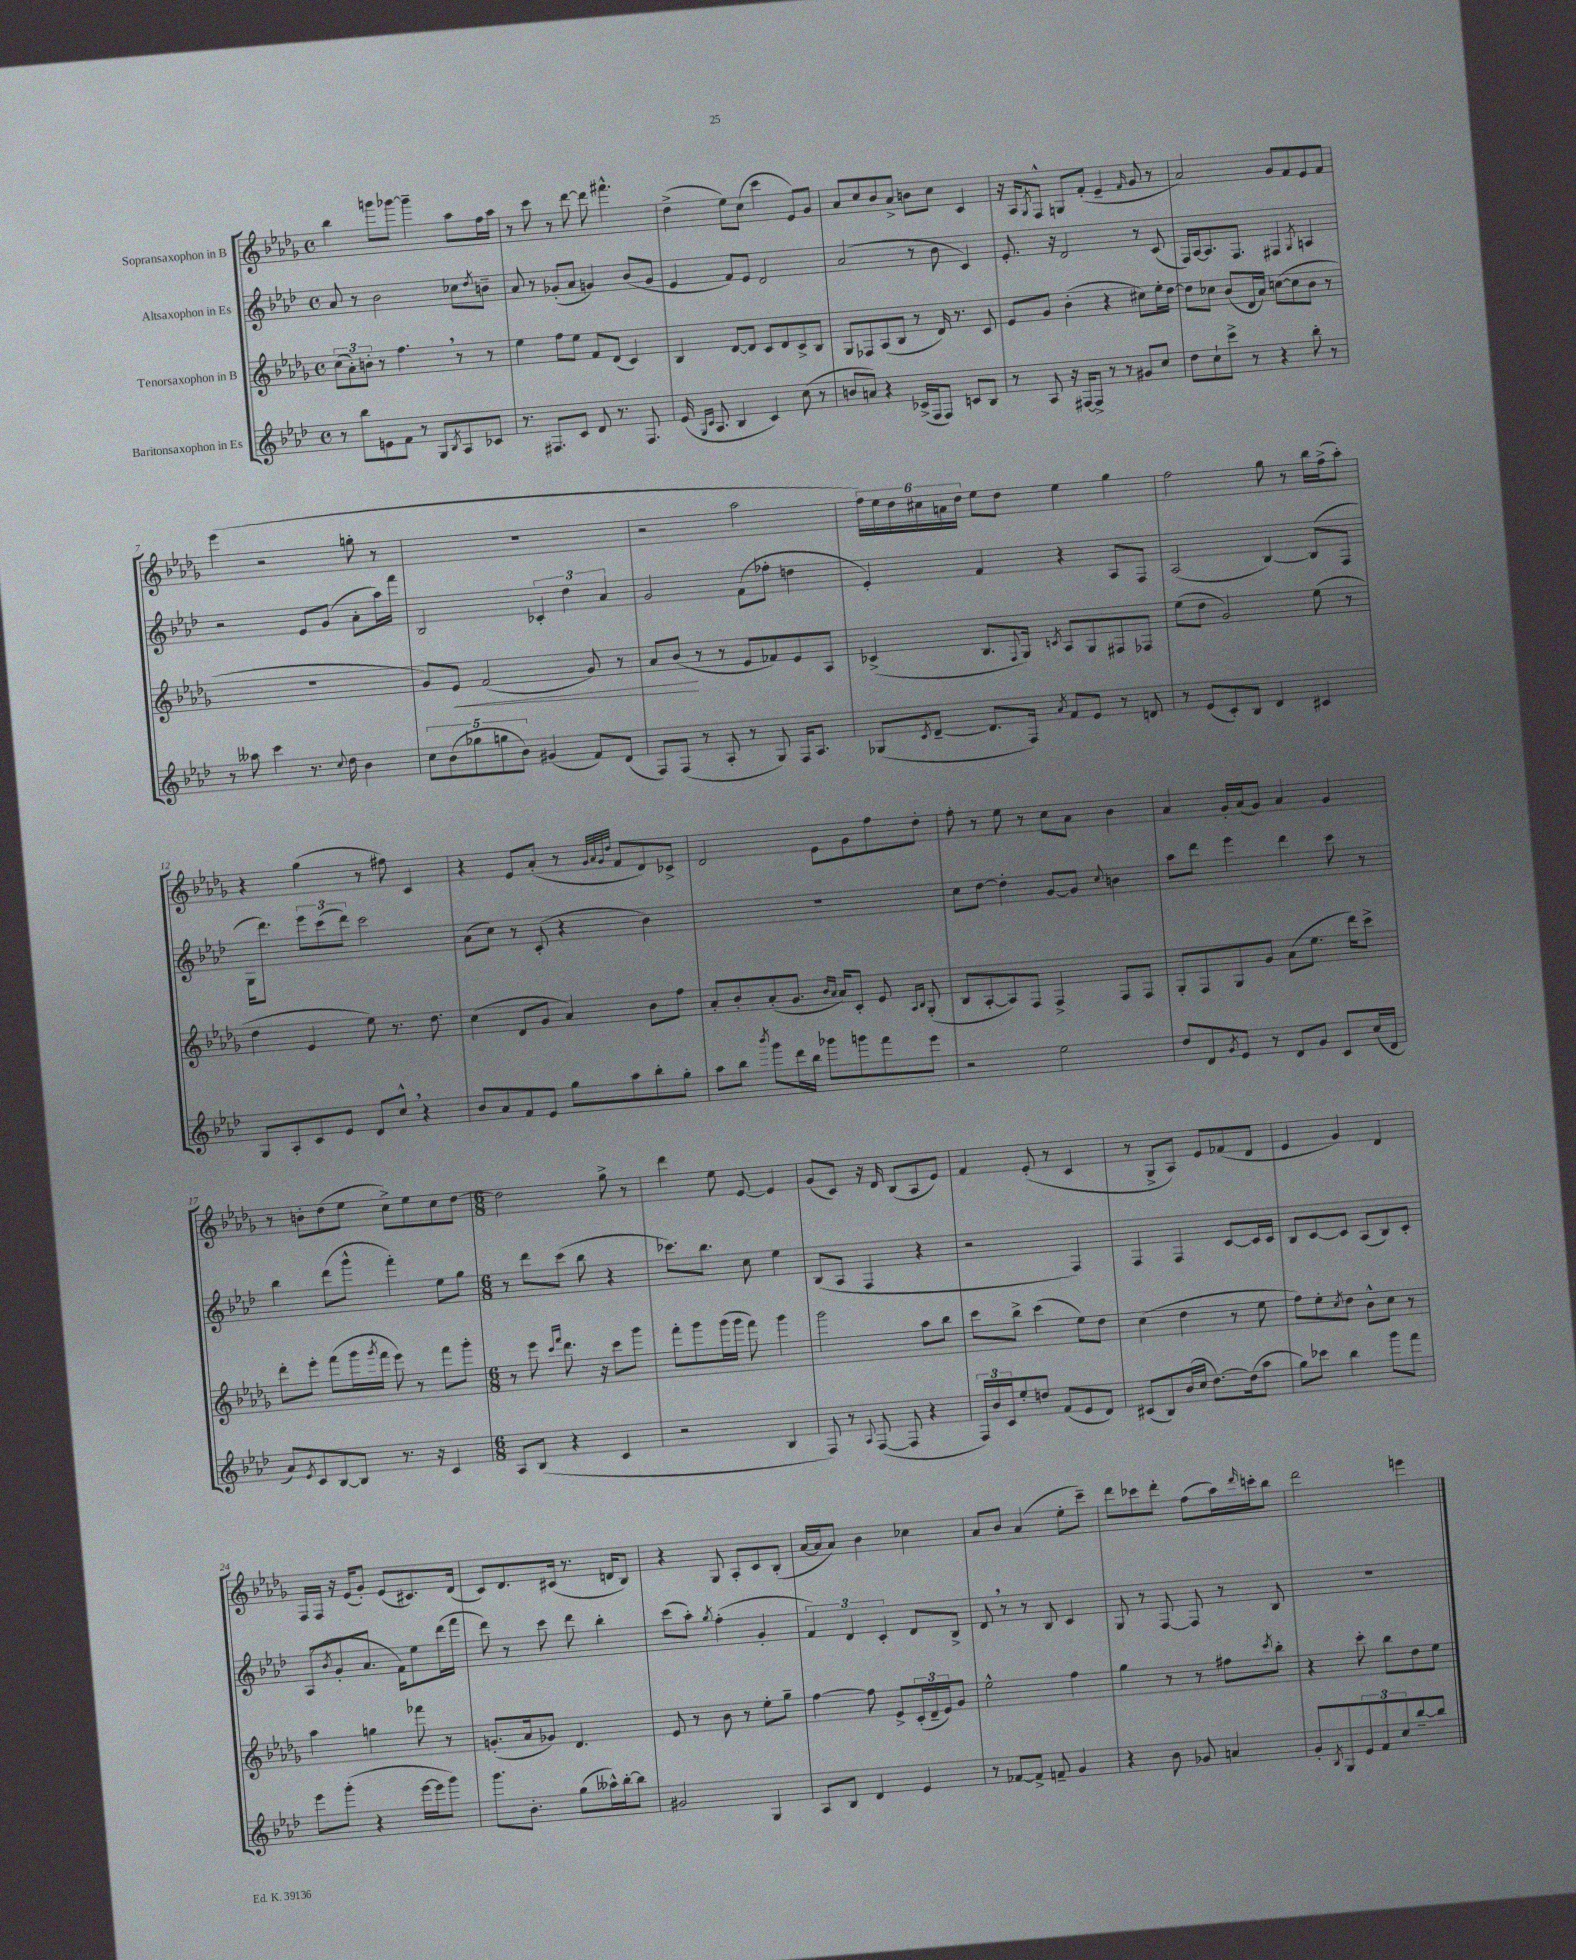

**kern	**kern	**dynam	**kern	**kern
*part4	*part3	*part3	*part2	*part1
*staff4	*staff3	*staff3	*staff2	*staff1
*I"Baritonsaxophon in Es	*I"Tenorsaxophon in B	*	*I"Altsaxophon in Es	*I"Sopransaxophon in B
*clefG2	*clefG2	*	*clefG2	*clefG2
*k[b-e-a-d-]	*k[b-e-a-d-g-]	*	*k[b-e-a-d-]	*k[b-e-a-d-g-]
*M4/4	*M4/4	*	*M4/4	*M4/4
*met(c)	*met(c)	*	*met(c)	*met(c)
=1	=1	=1	=1	=1
8r	(12cc\L	.	8a-/	4bb-\
.	12a-'\)	.	.	.
8bb-\L	.	.	8r	.
.	12bn'\J	.	.	.
8en\	8r	.	2b-\	8gggn\L
8f\J	4.ff,\	.	.	[8ggg-X\J
8r	.	.	.	4ggg-~\]
8G/L	.	.	.	.
8qB-/	.	.	.	.
8A-/	8r	.	8cc-X\L	8aa-\L
.	.	.	8qdd-/	.
8c-X/J	8r	.	8bn~\J	16ff\L
.	.	.	.	16aa-\JJ
=2	=2	=2	=2	=2
8.r	4ee-\	.	8a-/	8r
.	.	.	8r	8ccc\
8.F#X/L	.	.	.	.
.	8ff\L	.	(8g-X'/L	8r
8c/J	8ee-\J	.	8a-/J	[8ddd-\
8d-/	8f/L	.	4gn/)	8ddd-\]
8.r	(8d-/J	.	.	4.fff#X^^\
.	4c/)	.	(8b-/L	.
8.F#/	.	.	.	.
.	.	.	8g/J	.
=3	=3	=3	=3	=3
(16e-/	4B-/	.	4e-/	(4dd-^\
16qqG/LL	.	.	.	.
16qqc/JJ	.	.	.	.
8.A-/	.	.	.	.
4B-/	[8d-/L	.	8f/L)	8ee-\L)
.	8d-/J]	.	8e-/J	(8cc\J
4c/)	8c/L	.	2d-/	4ccc\
.	8d-/	.	.	.
(8cc\	8c^/	.	.	8e-/L)
8r	8B-/J	.	.	8g-/J
=4	=4	=4	=4	=4
8bn/L	8G-/L	.	(2a-/	8a-/L
8an/J)	8F-X/	.	.	8cc/
4r	(8A-/	.	.	8b-/
.	8B-/J	.	.	8a-^/J
(16c-X^/LL	8r	.	8r	8bn\L
16F/J	.	.	.	.
8F/J)	16d-/)	.	8b-\	8cc\J
.	8.r	.	.	.
8cn/L	.	.	4c/)	4c/
8B-/J	8c/	.	.	.
=5	=5	=5	=5	=5
8r	8e-/L	.	8.e-'/	16r
.	.	.	.	16A-/KL
.	.	.	.	8qG-/
8A-/	8g-/J	.	.	8F^^/J
.	.	.	16r	.
16r	(4b-'\	.	2d-/	8Gn/L
[16F#X/KL	.	.	.	.
8F#^/J]	.	.	.	(8f'/J
8r	4r	.	.	4e-~/
8r	.	.	.	.
.	.	.	.	16qqf/
8g#X/L	8cc#X\L)	.	8r	8g-/
8cc/J	16ee-'\L	.	(8c/	8r
.	[16dd-\JJ	.	.	.
=6	=6	=6	=6	=6
8dd-\L	8dd-\L]	.	16F/LL)	2a-/)
.	.	.	[16A-/J	.
8cc`\	8cc-X\J	.	8.A-/]	.
8ccc^\J	(8b-/L	.	.	.
.	.	.	8.F/J	.
8r	16d-/L	.	.	.
.	16a-/JJ)	.	.	.
4r	([8ccn\L	.	4F#X/	8g-/L
.	8cc\]	.	.	8f/
.	.	.	8qG/	.
8bb-'\	8b-\J	.	4An/	8e-/
8r	8r	.	.	8f/J
!!LO:LB:g=z
=7	=7	=7	=7	=7
8r	1r	.	2r	(4eee-\
8aa--X\	.	.	.	.
4ccc\	.	.	.	2r
8.r	.	.	8e-/L	.
.	.	.	(8g/J	.
8qqcc/	.	.	.	.
16dd-\	.	.	.	.
4b-\	.	.	8a-'\L	8ggn'\
.	.	.	16aa-\L)	8r
.	.	.	16fff\JJ	.
=8	=8	=8	=8	=8
10cc\L	8g-/L)	.	2B-/	1r
(10b-\	.	.	.	.
!	!	!LO:HP:b	!	!
.	8e-/J	<	.	.
10gg-X\	.	.	.	.
.	(2f/	.	.	.
10ggn\	.	.	.	.
10b-\J)	.	.	.	.
(4g#X/	.	.	6c-X'/	.
.	.	.	6dd-\	.
8f/L)	8g-/)	.	.	.
.	.	.	6a-/	.
(8d-/J	8r	.	.	.
=9	=9	=9	=9	=9
8F/L)	8a-/L	.	2g/	2r
(8F/J	(8b-/J	.	.	.
8r	8r	[	.	.
8A-'/	8r	.	.	.
8r	8e-/L	.	(8f\L	2aa-\
8G/)	8f-X/)	.	8ff-X'\J	.
16F/KL	8e-/	.	4ddn\	.
8.A-/J	.	.	.	.
.	8A-/J	.	.	.
=10	=10	=10	=10	=10
(8G-X/L	(4c-X^/	.	4e-'/)	24ff\LL)
.	.	.	.	24ee-\
.	.	.	.	24dd-\
8qc/	.	.	.	.
[8d-~/J	.	.	.	24cc#X\
.	.	.	.	24an\
.	.	.	.	24dd-\JJ
8.d-/L]	8.B-/L	.	4f/	8ee-\L
.	.	.	.	8dd-\J
.	8qqF/	.	.	.
16F/Jk)	16G-/Jk)	.	.	.
8qa-/	8qcn/	.	.	.
8f/L	8A-/L	.	4r	4ee-\
8e-/J	8G-/	.	.	.
8r	8F#X/	.	8A-/L	4gg-\
8dn/	8F-X/J	.	8F/J	.
=11	=11	=11	=11	=11
8r	(8ee-\L	.	(2A-/	2ff\
(8e-/L	8dd-\J	.	.	.
8c'/)	2g-/)	.	.	.
8B-/J	.	.	.	.
4d-/	.	.	[4B-/)	8gg-\
.	.	.	.	8r
4c#X/	(8ee-\	.	(8B-/L]	16bb-\LL
.	.	.	.	(16ff^\J
.	8r	.	8F/J	8aa-'\J)
!!LO:LB:g=z
=12	=12	=12	=12	=12
8G/L	4dd-\	.	16G\KL	4r
.	.	.	8.ddd-\J)	.
8A-'/	.	.	.	.
8c/	4e-/	.	12eee-\L	(4gg-\
.	.	.	(12ccc\	.
8e-/J	.	.	.	.
.	.	.	12ddd-\J)	.
8d-/L	8ee-\)	.	2ccc\	8r
8cc^^,/J	8.r	.	.	8ff#X\)
4r	.	.	.	4c/
.	8.dd-\	.	.	.
=13	=13	=13	=13	=13
8b-/L	(4cc\	.	(8a-\L	4r
8a-/	.	.	8cc\J)	.
8f/	8d-/L	.	8r	8e-/L
8e-/J	8g-/J	.	(8c'/	(8a-'/J
8gg\L	4a-/)	.	4r	8r
.	.	.	.	32qqg-/LLL
.	.	.	.	32qqa-/
.	.	.	.	32qqg-/
.	.	.	.	32qqdd-/JJJ
8aa-\	.	.	.	8f/L
8bb-'\	8b-\L	.	4b-\)	8d-/)
8gg'\J	8ff\J	.	.	8c-X^/J
=14	=14	=14	=14	=14
8aa-\L	8a-'/L	.	1r	2d-/
8bb-\J	8b-'/	.	.	.
8qbbb-/	.	.	.	.
8ggg\L	(8a-'/	.	.	.
16ddd-\L	8.g-/J	.	.	.
16bb-\JJ	.	.	.	.
8ggg-X\L	.	.	.	8e-\L
.	16qqb-/LL	.	.	.
.	16qqa-/JJ	.	.	.
.	16a-/KL)	.	.	.
8gggn\	8c'/J	.	.	8g-\
8fff\	8e-/	.	.	8ff\
.	16qqA-/LL	.	.	.
.	16qqB-/JJ	.	.	.
8eee-\J	(8G-'/	.	.	8dd-'\J
=15	=15	=15	=15	=15
2r	8B-/L	.	8cc\L	8ff'\
.	[8A-'/	.	[8dd-\J	8r
.	8A-/])	.	4dd-'\]	8ee-\
.	8F/J	.	.	8r
2ee-\	4F^/	.	[8g/L	8cc\L
.	.	.	8g/J]	8a-\J
.	.	.	8qqcc/	.
.	8F/L	.	4bn\	4b-\
.	8F/J	.	.	.
=16	=16	=16	=16	=16
8dd-/L	8G-'/L	.	8aa-\L	4a-/
8d-/	8F/	.	8ddd-\J	.
8qg/	.	.	.	.
8e-/J	8G-/	.	4eee-\	16g-'/LL
.	.	.	.	(16a-/J
8r	8g-/J	.	.	8g-/J)
8d-/L	(8a-\L	.	4ddd-\	4a-/
8g/J	8.ee-\J	.	.	.
8c/L	.	.	8ccc\	4g-/
.	16ddd-\KL)	.	.	.
(16cc/L	8ccc^\J	.	8r	.
16d-/JJ	.	.	.	.
!!LO:LB:g=z
=17	=17	=17	=17	=17
8a-/L)	8ddd-'\L	.	4bb-\	8r
8qe-/	.	.	.	.
8c/	8eee-'\J	.	.	8bn'\L
[8B-/	(8fff\L	.	(8ddd-\L	(8dd-\
8B-/J]	16ggg-\L	.	8ggg^^\J	8ee-\J
.	8qggg-/	.	.	.
.	16fff\JJ	.	.	.
8.r	8eee-\)	.	4fff'\)	8cc^\L)
.	8r	.	.	8ee-\
16r	.	.	.	.
4c/	8fff\L	.	8ee-\L	8cc\
.	8ggg-'\J	.	8gg\J	[8dd-\J
=18	=18	=18	=18	=18
*M6/8	*M6/8	*	*M6/8	*M6/8
8A-/L	8r	.	8r	2dd-\]
(8B-/J	8eee-\	.	8ddd-\L	.
.	16qqccc/LL	.	.	.
.	16qqfff/JJ	.	.	.
4r	8.ddd-\	.	(8ccc\J	.
.	.	.	8bb-\	.
.	16r	.	.	.
4c/	8ccc\L	.	4r	8gg-^\
.	8ggg-\J	.	.	8r
=19	=19	=19	=19	=19
2r	8fff'\L	.	8.ccc-X\L)	4ddd-\
.	8ggg-\	.	.	.
.	.	.	8.bb-\J	.
.	(16ggg-\L	.	.	8ee-\
.	16ggg-\JJ	.	.	.
.	8fff\)	.	8cc\	[8e-/
4B-/	4ggg-\	.	4ee-\	4e-/]
=20	=20	=20	=20	=20
8F/)	2ggg-\	.	(8B-/L	(8g-/L
8r	.	.	8A-/J	8c/J)
8qqA-/	.	.	.	.
([8F/	.	.	4F/	16r
.	.	.	.	16d-/
8F/]	.	.	.	(8B-/L
4r	8aa-\L	.	4r	8A-/
.	8bb-\J	.	.	8e-/J)
=21	=21	=21	=21	=21
24F/LL)	8ccc\L	.	2r	4f/
24b-/	.	.	.	.
24c/J	.	.	.	.
8ee-'/	8bb-^\J	.	.	.
8ddn/J	(4ccc\	.	.	(8e-'/
(8f/L	.	.	.	8r
8e-/	8ee-\L)	.	4F/)	4c/
8d-/J)	8dd-\J	.	.	.
=22	=22	=22	=22	=22
(8c#X/L	(4cc\	.	4F/	8r
8B-/)	.	.	.	8G-^/L
(16b-/L	4dd-\	.	4F/	8A-/J)
16cc/JJ	.	.	.	.
[8.dd-\L)	.	.	.	8e-/L
.	8r	.	[8c/L	(8f-X/
(16dd-\k]	.	.	.	.
8aa-\J	8ee-\	.	16c/L]	8d-/J
.	.	.	16c/JJ	.
=23	=23	=23	=23	=23
8gg\L)	8ff\L)	.	8B-/L	4e-/
8ccc-X\J	8ee-'\	.	[8c/	.
.	8qcc/	.	.	.
4bb-\	8dd-\J	.	8c/J]	4g-/)
.	8b-^^\L	.	(8A-/L	.
8ggg\L	8cc\J	.	8B-/)	4d-/
8fff\J	8r	.	8c'/J	.
!!LO:LB:g=z
=24	=24	=24	=24	=24
8eee-\L	4aa-\	.	(8A-/L	16F/LL
.	.	.	.	16F/JJ
.	.	.	8qb-/	.
(8ggg'\J	.	.	8g'/	16r
.	.	.	.	(16e-/KL
4r	4ggn\	.	8.a-/J	8g-'/J)
.	.	.	.	(8e-/L
.	.	.	16f\KL)	.
[16eee-\LL	8fff-X\	.	8ee-\	8.c#X/)
16eee-\J]	.	.	.	.
8ggg\J)	8r	.	(16ddd-\L	.
.	.	.	16fff\JJ	(16d-/Jk
=25	=25	=25	=25	=25
8.ggg\L	(8.gn'/L	.	8ddd-\)	8c/L)
.	.	.	8r	8.d-/
8.b-'\J	16a-/k	.	.	.
.	8g-X/J)	.	8ccc\	.
.	.	.	.	(16c#X/Jk
(8gg\L	4.d-/	.	8ddd-\	8.r
16aa--X^^\L)	.	.	4bb-'\	.
[16bb-'\J	.	.	.	16dn/KL
8bb-\J]	.	.	.	8B-/J)
=26	=26	=26	=26	=26
2g#X/	8e-/	.	(8ccc\L	4r
.	8r	.	8aa-'\J)	.
.	.	.	8qgg/	.
.	8b-\	.	(4ff'\	8G-/
.	8r	.	.	8A-'/L
4G/	8ee-'\L	.	4g'/	8c/
.	8gg-~\J	.	.	(8B-'/J
=27	=27	=27	=27	=27
8A-/L	[4ff\	.	6f/)	[16a-/LL
.	.	.	.	16a-/J]
8B-/J	.	.	.	8a-/J)
.	.	.	6d-/	.
4d-/	8ff\]	.	.	4b-\
.	.	.	6c'/	.
.	8e-^/L	.	.	.
4e-/	(24c'/L	.	8d-/L	4cc-X\
.	24d-~/	.	.	.
.	24e-/J)	.	.	.
.	8g-/J	.	8B-^/J	.
=28	=28	=28	=28	=28
8r	2ee-^^\	.	8d-,/	8a-/L
[8f-X/L	.	.	8r	8b-/J
8f-^/J]	.	.	8r	(4a-/
8fn~/	.	.	8B-/	.
4g/	4ff\	.	4c/	8ee-'\L
.	.	.	.	8ccc~\J)
=29	=29	=29	=29	=29
4r	4gg-\	.	8G/	8ddd-\L
.	.	.	8r	8ccc-X\
8b-\	8r	.	[8F/	8ddd-'\J
8g-X/	8r	.	8F/]	(8ff\L
4an/	8ff#X\L	.	8r	16aa-\L)
.	.	.	.	16qqddd-/
.	.	.	.	16cccn'\J
.	8qccc/	.	.	.
.	8bb-'\J	.	8B-/	8bb-\J
=30	=30	=30	=30	=30
8g'/L	4r	.	2.r	2ddd-\
8qB-/	.	.	.	.
8G/	.	.	.	.
12e-/	8ccc'\	.	.	.
12f/	.	.	.	.
.	8bb-\L	.	.	.
12cc/	.	.	.	.
[8bb-~/	8dd-\	.	.	4eeen\
8bb-/J]	8ee-\J	.	.	.
==	==	==	==	==
*-	*-	*-	*-	*-
